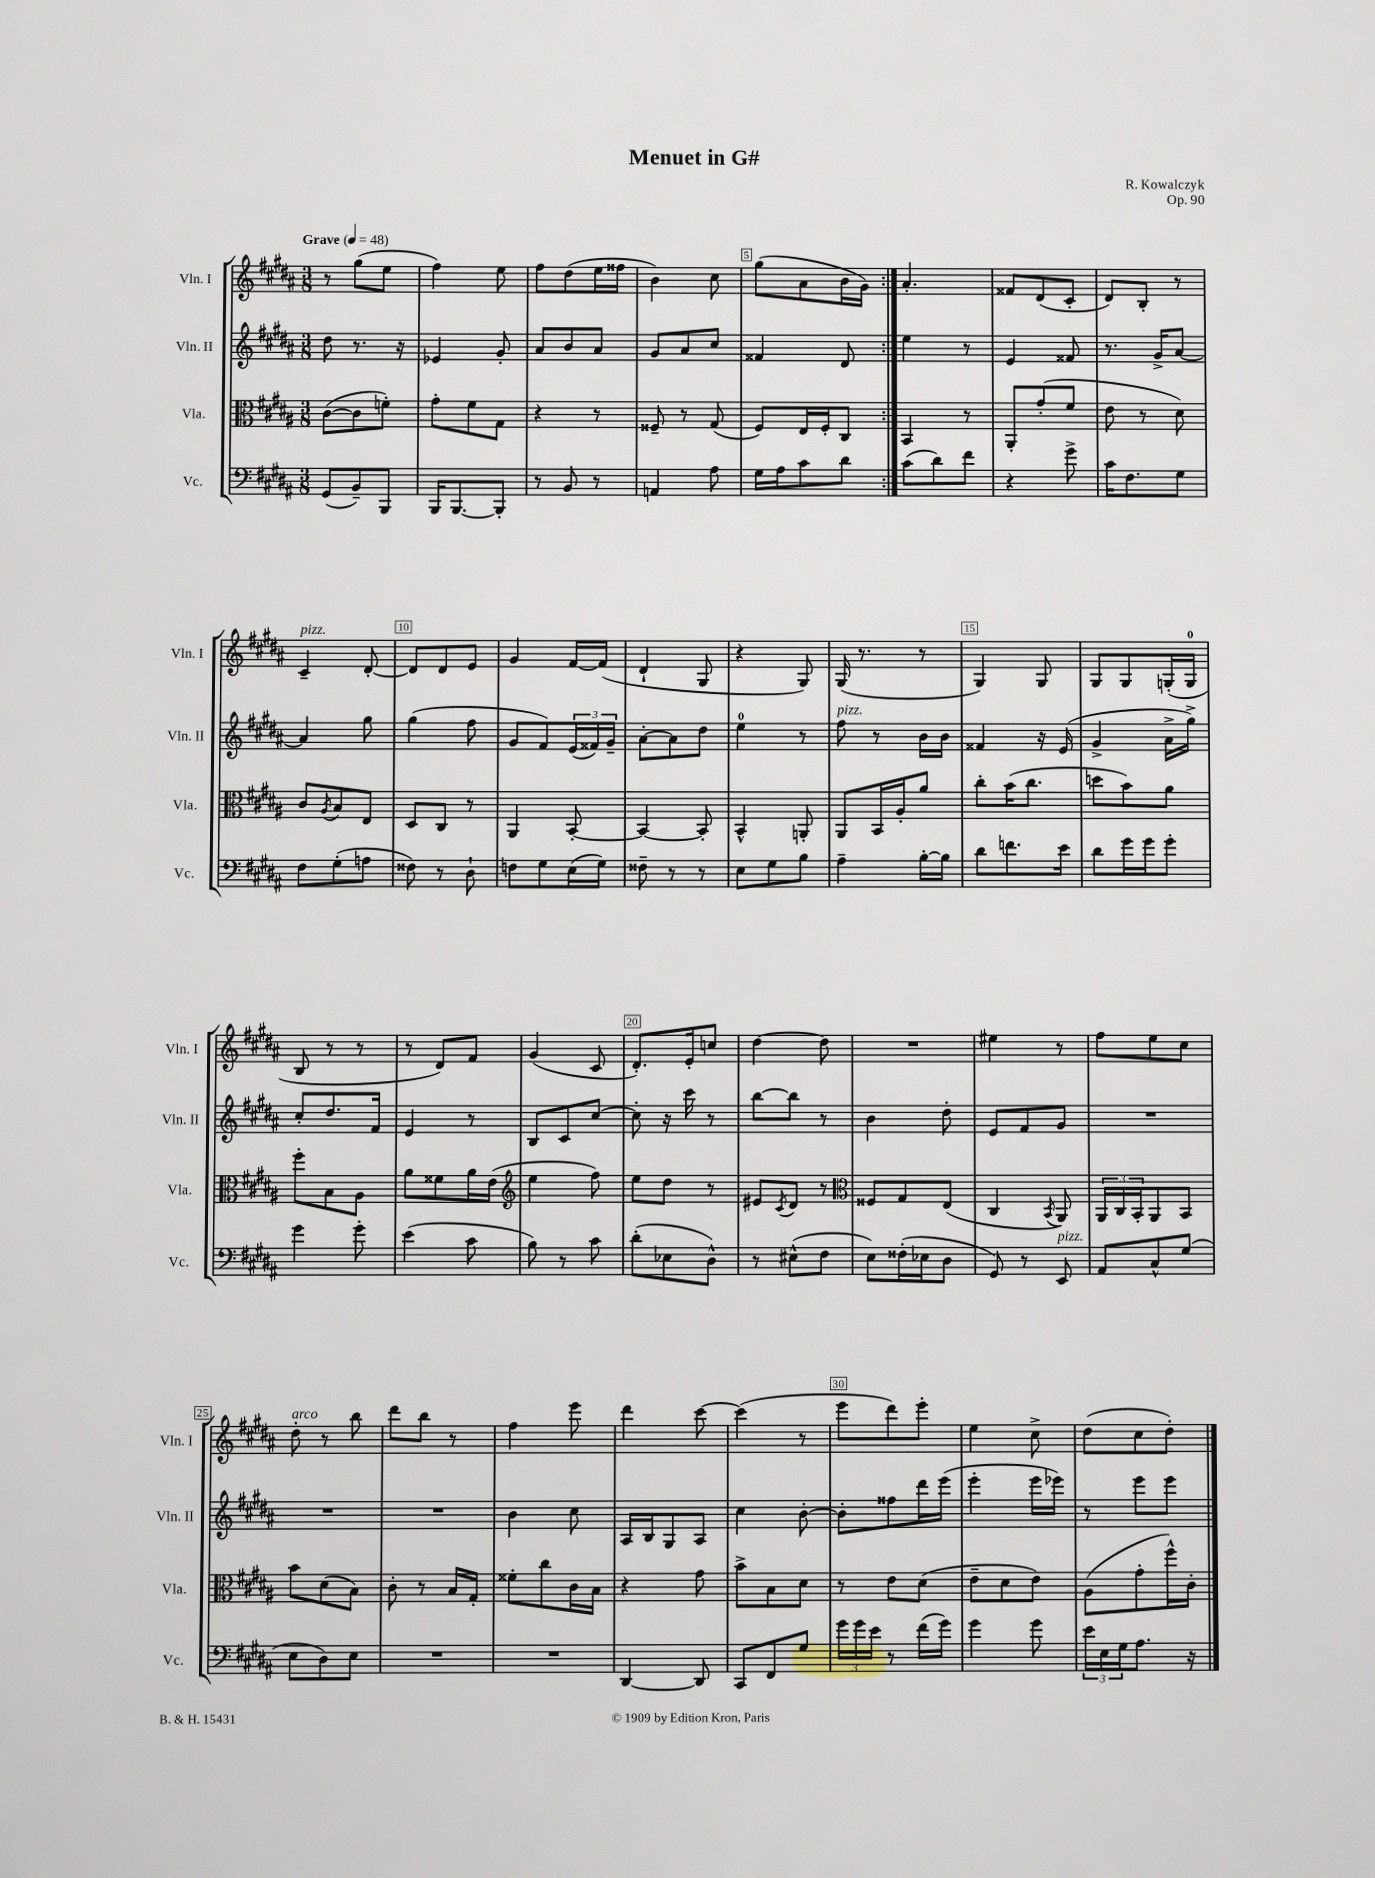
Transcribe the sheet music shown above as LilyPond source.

\header { title = "Menuet in G#" composer = "R. Kowalczyk" opus = "Op. 90" }
<<
\new StaffGroup <<
\new Staff = "s0" \with { instrumentName = "Vln. I" shortInstrumentName = "Vln. I" } {
    \clef treble \key b \major \numericTimeSignature \time 3/8 \tempo "Grave" 4 = 48
    \repeat volta 2 { r8 gis''8( e''8 |
    fis''4) e''8 |
    fis''8 dis''8( e''16 fisis''16 |
    b'4) cis''8 |
    gis''8( ais'8 b'16 gis'16) | }
    ais'4.-. |
    fisis'8 dis'8( cis'8-. |
    dis'8) b8-. r8 |
    cis'4--^\markup { \italic "pizz." } dis'8~-. |
    dis'8 dis'8 e'8 |
    gis'4 fis'16~ fis'16( |
    dis'4-! gis8 |
    r4 gis8) |
    gis16( r8. r8 |
    gis4) gis8 |
    gis8 gis8 g16-.( g16-0 |
    b8 r8 r8 |
    r8 dis'8) fis'8 |
    gis'4( cis'8 |
    dis'8.-.) e'16-. c''8 |
    dis''4~ dis''8 |
    R4. |
    eis''4 r8 |
    fis''8 e''8 cis''8 |
    dis''8-.^\markup { \italic "arco" } r8 b''8 |
    dis'''8 b''8 r8 |
    fis''4 e'''8 |
    dis'''4 cis'''8~ |
    cis'''4( r8 |
    e'''8 dis'''8) e'''8-. |
    e''4 cis''8-> |
    dis''8( cis''8 dis''8-.) \bar "|." |
}
\new Staff = "s1" \with { instrumentName = "Vln. II" shortInstrumentName = "Vln. II" } {
    \clef treble \key b \major \numericTimeSignature \time 3/8
    \repeat volta 2 { dis''8 r8. r16 |
    ees'4 gis'8-. |
    ais'8 b'8 ais'8 |
    gis'8 ais'8 cis''8 |
    fisis'4 dis'8 | }
    e''4 r8 |
    e'4 fisis'8 |
    r8. gis'16-> ais'8~ |
    ais'4 gis''8 |
    gis''4( fis''8 |
    gis'8 fis'8) \tuplet 3/2 { e'16( fisis'16) gis'16-- } |
    ais'8~-. ais'8 dis''8 |
    e''4-0 r8 |
    fis''8^\markup { \italic "pizz." } r8 b'16 b'16 |
    fisis'4 r16 e'16( |
    gis'4-> ais'16-> gis''16->) |
    cis''8-. dis''8. fis'16 |
    e'4 r8 |
    b8 cis'8 cis''8~ |
    cis''8-. r16 cis'''16 r8 |
    b''8~ b''8 r8 |
    b'4 dis''8-. |
    e'8 fis'8 gis'8 |
    R4. |
    R4. |
    R4. |
    b'4 cis''8 |
    ais16 b16 gis8 ais8 |
    cis''4 b'8~-. |
    b'8-. fisis''8 dis'''16 e'''16( |
    e'''4-. e'''16 ees'''16) |
    r8 e'''8 e'''8 \bar "|." |
}
\new Staff = "s2" \with { instrumentName = "Vla." shortInstrumentName = "Vla." } {
    \clef alto \key b \major \numericTimeSignature \time 3/8
    \repeat volta 2 { cis'8~( cis'8 f'8-.) |
    gis'8-. fis'8 gis8 |
    r4 r8 |
    fisis8-- r8 gis8( |
    fis8) e16 fis16-. cis8 | }
    b,4 r8 |
    ais,8-. gis'8-.( fis'8 |
    e'8 r8 dis'8) |
    cis'8 \acciaccatura { ais8 } b8 e8 |
    dis8 cis8 r8 |
    ais,4 b,8~-. |
    b,4~ b,8-. |
    b,4-^ a,8-. |
    ais,8 b,16 ais16-. ais'8 |
    cis''8-. b'16( cis''8. |
    d''8 b'8) ais'8 |
    fis''8-. b8 ais8 |
    ais'8 fisis'8 ais'16 e'16( |
    \clef treble e''4 fis''8) |
    e''8 dis''8 r8 |
    eis'8 \acciaccatura { cis'8 } dis'8 r8 |
    \clef alto fisis8 gis8 e8( |
    cis4 \acciaccatura { b,8 } ais,8) |
    \tuplet 3/2 { ais,16 cis16 b,16-. } ais,8 b,8 |
    b'8 dis'8( b8) |
    cis'8-. r8 b16 gis16-. |
    fisis'8-. cis''8 cis'16 b16 |
    r4 gis'8 |
    b'8-> b8 dis'8 |
    r8 e'8 dis'8( |
    e'8-- dis'8 e'8) |
    ais8( gis'8-. fis''16-^) cis'16-. \bar "|." |
}
\new Staff = "s3" \with { instrumentName = "Vc." shortInstrumentName = "Vc." } {
    \clef bass \key b \major \numericTimeSignature \time 3/8
    \repeat volta 2 { gis,8( b,8--) b,,8 |
    b,,16 b,,8.~ b,,8-. |
    r8 b,8 r8 |
    a,4 ais8 |
    gis16 ais16 cis'8 dis'8 | }
    cis'8( dis'8) fis'8 |
    r4 gis'8-> |
    cis'16 fis8. gis8 |
    fis8 gis8-.( a8 |
    fisis8) r8 dis8-! |
    f8 gis8 e16( gis16) |
    fisis8-- r8 r8 |
    e8 gis8 b8 |
    ais4-- b16~-. b16 |
    dis'8 f'8. e'16 |
    dis'8 gis'16 gis'16 gis'8-. |
    gis'4 gis'8-. |
    e'4( cis'8 |
    b8) r8 cis'8 |
    dis'8-.( ees8 dis8-^) |
    r8 eis8-^( fis8 |
    e8) fisis16-.( ees16 dis8 |
    gis,8) r8 e,8^\markup { \italic "pizz." } |
    ais,8 cis8-^ gis8( |
    e8 dis8) e8 |
    R4. |
    R4. |
    dis,4~ dis,8 |
    cis,8 fis,8 gis8 |
    \tuplet 3/2 { gis'16 gis'16 e'16 } r8 fis'16( gis'16) |
    gis'4 gis'8 |
    \tuplet 3/2 { e'16 e16 gis16 } ais8. r16 \bar "|." |
}
>>
>>
\layout { \context { \Score \override BarNumber.break-visibility = ##(#f #t #t) barNumberVisibility = #(every-nth-bar-number-visible 5) \override BarNumber.stencil = #(make-stencil-boxer 0.1 0.3 ly:text-interface::print) } }
